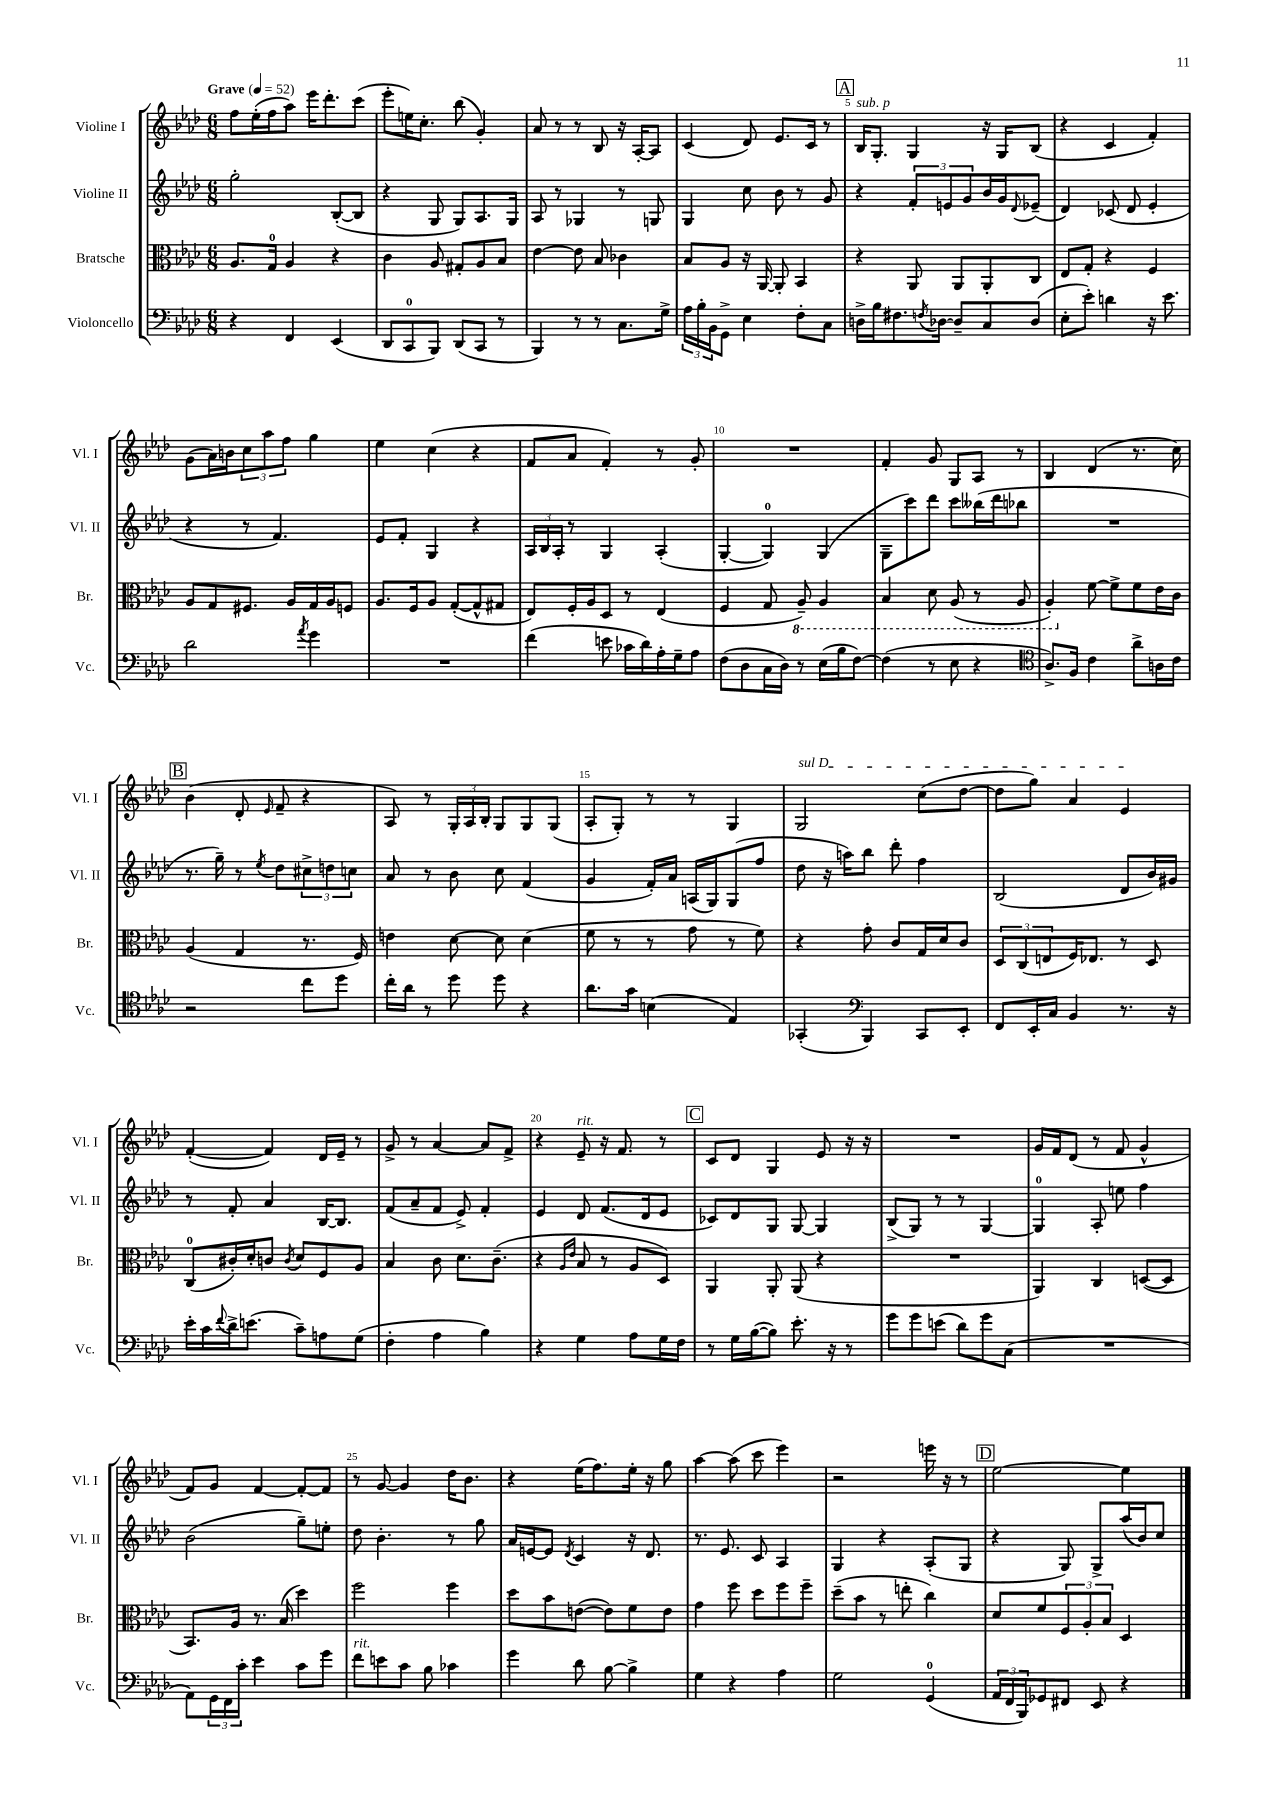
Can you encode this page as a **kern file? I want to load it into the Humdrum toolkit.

**kern	**kern	**kern	**kern
*part4	*part3	*part2	*part1
*staff4	*staff3	*staff2	*staff1
*I"Violoncello	*I"Bratsche	*I"Violine II	*I"Violine I
*I'Vc.	*I'Br.	*I'Vl. II	*I'Vl. I
*clefF4	*clefC3	*clefG2	*clefG2
*k[b-e-a-d-]	*k[b-e-a-d-]	*k[b-e-a-d-]	*k[b-e-a-d-]
*M6/8	*M6/8	*M6/8	*M6/8
*MM52	*MM52	*MM52	*MM52
=1	=1	=1	=1
!	!	!	!LO:TX:a:B:t=Grave
4r	8.A-/L	2gg'\	8ff\L
.	.	.	(16ee-'\L
.	16G/Jk	.	16ff\J
4FF/	4A-/	.	8aa-\J)
.	.	.	16eee-\KL
.	.	.	8.ddd-'\
(4EE-/	4r	([8B-'/L	.
.	.	8B-/J]	(8ccc\J
=2	=2	=2	=2
8DD-/L	4c\	4r	8eee-'\L
8CC/	.	.	16een\K)
.	.	.	8.cc'\J
8BBB-/J)	8A-/	8G/	.
(8DD-/L	8G#X'/L	8G/L)	(8bb-\
8CC/J	8A-/	8.A-/	4g'/)
8r	8B-/J	.	.
.	.	16G/Jk	.
=3	=3	=3	=3
4BBB-/)	[4e-\	8A-/	8a-/
.	.	8r	8r
8r	8e-\]	4G-X/	8r
8r	8B-/	.	8B-/
8.C\L	4c-X\	8r	16r
.	.	.	[16A-'/KL
.	.	8Gn/	8A-/J]
16G^\Jk	.	.	.
=4	=4	=4	=4
24A-\LL	8B-/L	4G/	(4c/
24B-'\	.	.	.
24BB-\J	.	.	.
8GG^\J	8A-/J	.	.
4E-\	16r	8cc\	8d-/)
.	[16AA-/	.	.
.	8AA-'/]	8b-\	8.e-/L
8F'\L	4BB-/	8r	.
.	.	.	16c/Jk
8C\J	.	8g/	8r
!!LO:REH:place=s1:t=A
=5	=5	=5	=5
!	!	!	!LO:TX:a:i:t=sub. p
16Dn^\LL	4r	4r	16B-/KL
16B-\J	.	.	8.G'/J
8.F#X\	.	.	.
.	8AA-/	12f'/L	4G/
8qFn/	.	.	.
[16D-X\Jk	.	.	.
.	.	12en/	.
8D-~/L]	8AA-/L	.	.
.	.	12g/	.
8C/	8AA-'/	16b-/L	16r
.	.	16g/J	16G/KL
.	.	8qqd-/	.
(8D-/J	8C/J	(8e-X~/J	(8B-/J
=6	=6	=6	=6
8E-'\L	8E-/L	4d-/)	4r
8e-'\J)	8G'/J	.	.
4dn\	4r	(8c-X/	4c/
.	.	8d-/	.
16r	4F/	4e-'/	4f'/)
8.e-\	.	.	.
!!LO:LB:g=z
=7	=7	=7	=7
2d-\	8A-/L	4r	(8g\L
.	8G/	.	16a-\L)
.	.	.	16bn\J
.	8.F#X/J	8r	12cc\
.	.	.	12aa-\
.	.	4.f/)	.
.	.	.	12ff\J
.	16A-/LL	.	.
8qa-/	.	.	.
4g\	16G/	.	4gg\
.	16A-/J	.	.
.	8Fn/J	.	.
=8	=8	=8	=8
2.r	8.A-/L	8e-/L	4ee-\
.	.	8f'/J	.
.	16F/k	.	.
.	8A-/J	4G/	(4cc\
.	([8G'/L	.	.
.	8G^^/]	4r	4r
.	8G#X/J	.	.
=9	=9	=9	=9
(4f\	8E-/L)	24A-/LL	8f/L
.	.	24B-/	.
.	.	24A-'/JJ	.
.	16F'/L	8r	8a-/J
.	16A-/J	.	.
8en\	8D-/J	4G/	4f'/)
16c-X\LL	8r	.	.
16d-\)	.	.	.
16A-'\	(4E-/	(4A-'/	8r
16G~\J	.	.	.
8A-\J	.	.	8g'/
=10	=10	=10	=10
(8F\L	4F/	[4G'/	2.r
8D-\	.	.	.
16C\L	8G/	4G/])	.
16D-\JJ)	.	.	.
*	*8ba	*	*
8r	8AA-~/)	.	.
(16E-\LL	4AA-/	(4G/	.
16B-\J	.	.	.
[8F\J)	.	.	.
=11	=11	=11	=11
(4F\]	4BB-/	8G~\L	4f'/
.	.	8ccc\)	.
8r	8D-\	8ddd-\J	8g/
8E-\	(8AA-/	8ccc\L	8G/L
4r	8r	(16bb--X\L	8A-/J
.	.	16ddd-\J	.
.	8AA-/	8bb-X\J	8r
=12	=12	=12	=12
*clefC4	*	*	*
8.A-^/L)	4AA-'/)	2.r	4B-/
16F/Jk	.	.	.
*	*X8ba	*	*
4c\	[8f\	.	(4d-/
.	8f^\L]	.	.
8a-^\L	8f\	.	8.r
16An\L	16e-\L	.	.
16c\JJ	16c\JJ	.	16cc\)
!!LO:LB:g=z
!!LO:REH:place=s1:t=B
=13	=13	=13	=13
2r	(4A-/	8.r	(4b-\
.	.	16gg~\)	.
.	4G/	8r	8d-'/
.	.	8qee-/	16qqe-/
.	.	8dd-\L	8f~/
8cc\L	8.r	12cc#X^\	4r
.	.	12ddn\	.
8dd-\J	.	.	.
.	.	12ccn\J	.
.	16F/)	.	.
=14	=14	=14	=14
16cc'\LL	4en\	8a-/	8A-/)
16a-\JJ	.	.	.
8r	.	8r	8r
8dd-\	[8d-\	8b-\	24G'/LL
.	.	.	24A-/
.	.	.	24B-'/JJ
8dd-\	8d-\]	8cc\	8G/L
4r	(4d-\	(4f/	8G/
.	.	.	(8G/J
=15	=15	=15	=15
8.a-\L	8f\	4g/	8A-'/L
.	8r	.	8G'/J)
16g\Jk	.	.	.
(4Bn\	8r	16f'/LL)	8r
.	.	16a-/JJ	.
.	8g\	(16An/LL	8r
.	.	16G/J)	.
4E-/)	8r	(8G/	4G/
.	8f\)	8ff/J	.
=16	=16	=16	=16
!	!	!	!LO:TX:a:i:t=sul D
(4GG-X'/	4r	8dd-\	2G/
.	.	16r	.
.	.	16aan\KL)	.
*clefF4	*	*	*
4BBB-/)	8g'\	8bb-\J	.
.	8c/L	8ddd-'\	.
8CC/L	16G/L	4ff\	(8cc\L
.	16d-/J	.	.
8EE-'/J	8c/J	.	[8dd-\J
=17	=17	=17	=17
8FF/L	12D-/L	(2B-/	8dd-\L]
.	(12C/	.	.
16EE-'/L	.	.	8gg\J)
.	12En/	.	.
16C/JJ	.	.	.
4BB-/	16F/K)	.	4a-/
.	8.E-X/J	.	.
8.r	8r	8d-/L	4e-/
.	8D-/	16b-/L)	.
16r	.	16g#X/JJ	.
!!LO:LB:g=z
=18	=18	=18	=18
16e-'\LL	(8C/L	8r	([4f'/
16c\	.	.	.
8qqf/	.	.	.
16d-^\J	16c#X'/L)	8f'/	.
(8.en\J	16d-'/J	.	.
.	8cn/J	4a-/	4f/])
.	8qc/	.	.
8c~\L)	8d-/L	.	.
8An\	8F/	[16B-/KL	16d-/LL
.	.	8.B-/J]	16e-~/JJ
(8G\J	8A-/J	.	8r
=19	=19	=19	=19
4F'\	4B-/	(8f/L	8g^/
.	.	8a-~/	8r
4A-\	8c\	8f/J	[4a-/
.	8.d-\L	8e-^/)	.
4B-\)	.	4f'/	8a-/L]
.	(8.c~\J	.	.
.	.	.	8f^/J
=20	=20	=20	=20
4r	4r	4e-/	4r
.	16qqA-/LL	.	.
.	16qqe-/JJ	.	.
!	!	!	!LO:TX:a:i:t=rit.
4G\	8B-/	8d-/	8e-~/
.	8r	(8.f/L	16r
.	.	.	8.f/
8A-\L	8A-/L	.	.
.	.	16d-/k	.
16G\L	8D-/J)	8e-/J	8r
16F\JJ	.	.	.
!!LO:REH:place=s1:t=C
=21	=21	=21	=21
8r	4AA-/	8c-X/L)	8c/L
16G\LL	.	8d-/	8d-/J
([16B-\J	.	.	.
8B-\J])	8AA-'/	8G/J	4G/
8.e-'\	(8AA-/	[8G/	.
.	4r	4G/]	8e-/
16r	.	.	.
8r	.	.	16r
.	.	.	16r
=22	=22	=22	=22
8g\L	2.r	(8B-^/L	2.r
8g\	.	8G/J)	.
(8en\J	.	8r	.
8d-\L)	.	8r	.
8g\	.	[4G/	.
(8C\J	.	.	.
=23	=23	=23	=23
2.r	4AA-/)	4G/]	16g/LL
.	.	.	16f/J
.	.	.	(8d-/J
.	4C/	8A-'/	8r
.	.	8een\	8f/
.	([8Dn/L	4ff\	4g^^/
.	8D/J]	.	.
!!LO:LB:g=z
=24	=24	=24	=24
8AA-\L)	8.BB-/L)	(2b-\	8f/L)
24GG\L	.	.	8g/J
24FF\	.	.	.
.	16A-/Jk	.	.
24c'\JJ	.	.	.
4e-\	8.r	.	[4f/
.	(16B-/	.	.
8c\L	4dd-\)	8gg~\L)	8f'/L_
8g\J	.	8een'\J	8f/J]
=25	=25	=25	=25
!LO:TX:a:i:t=rit.	!	!	!
8f\L	2ff\	8dd-\	8r
8en\	.	4.b-'\	[8g/
8c\J	.	.	4g/]
8B-\	.	.	.
4c-X\	4ff\	8r	16dd-\KL
.	.	.	8.b-\J
.	.	8gg\	.
=26	=26	=26	=26
4g\	8dd-\L	16a-/LL	4r
.	.	[16en/J	.
.	8b-\	8e/J]	.
.	.	8qd-/	.
8d-\	([8en\J	4c/	(16ee-\KL
.	.	.	8.ff\)
[8B-\	8e\L])	.	.
4B-^\]	8f\	16r	16ee-'\Jk
.	.	8.d-/	16r
.	8e\J	.	8gg\
=27	=27	=27	=27
4G\	4g\	8.r	[4aa-\
.	.	8.e-/	.
4r	8ff\	.	(8aa-\]
.	8dd-\L	8c/	8ccc\
4A-\	8ff\	4A-/	4eee-\)
.	8ff~\J	.	.
=28	=28	=28	=28
2G\	(8dd-~\L	4G/	2r
.	8b-\J	.	.
.	8r	4r	.
.	8een'\	.	.
(4GG/	4cc\)	(8A-'/L	16eeen\
.	.	.	16r
.	.	8G/J	8r
!!LO:REH:place=s1:t=D
=29	=29	=29	=29
24AA-/LL	8d-/L	4r	[2ee-\
24FF/	.	.	.
24BBB-/J)	.	.	.
8GG-X/	8f/	.	.
8FF#X/J	12F/	8G/)	.
.	12A-'/	.	.
8EE-/	.	8G^/L	.
.	12B-/J	.	.
4r	4D-/	(16aa-/L	4ee-\]
.	.	16b-/J)	.
.	.	8cc/J	.
==	==	==	==
*-	*-	*-	*-
